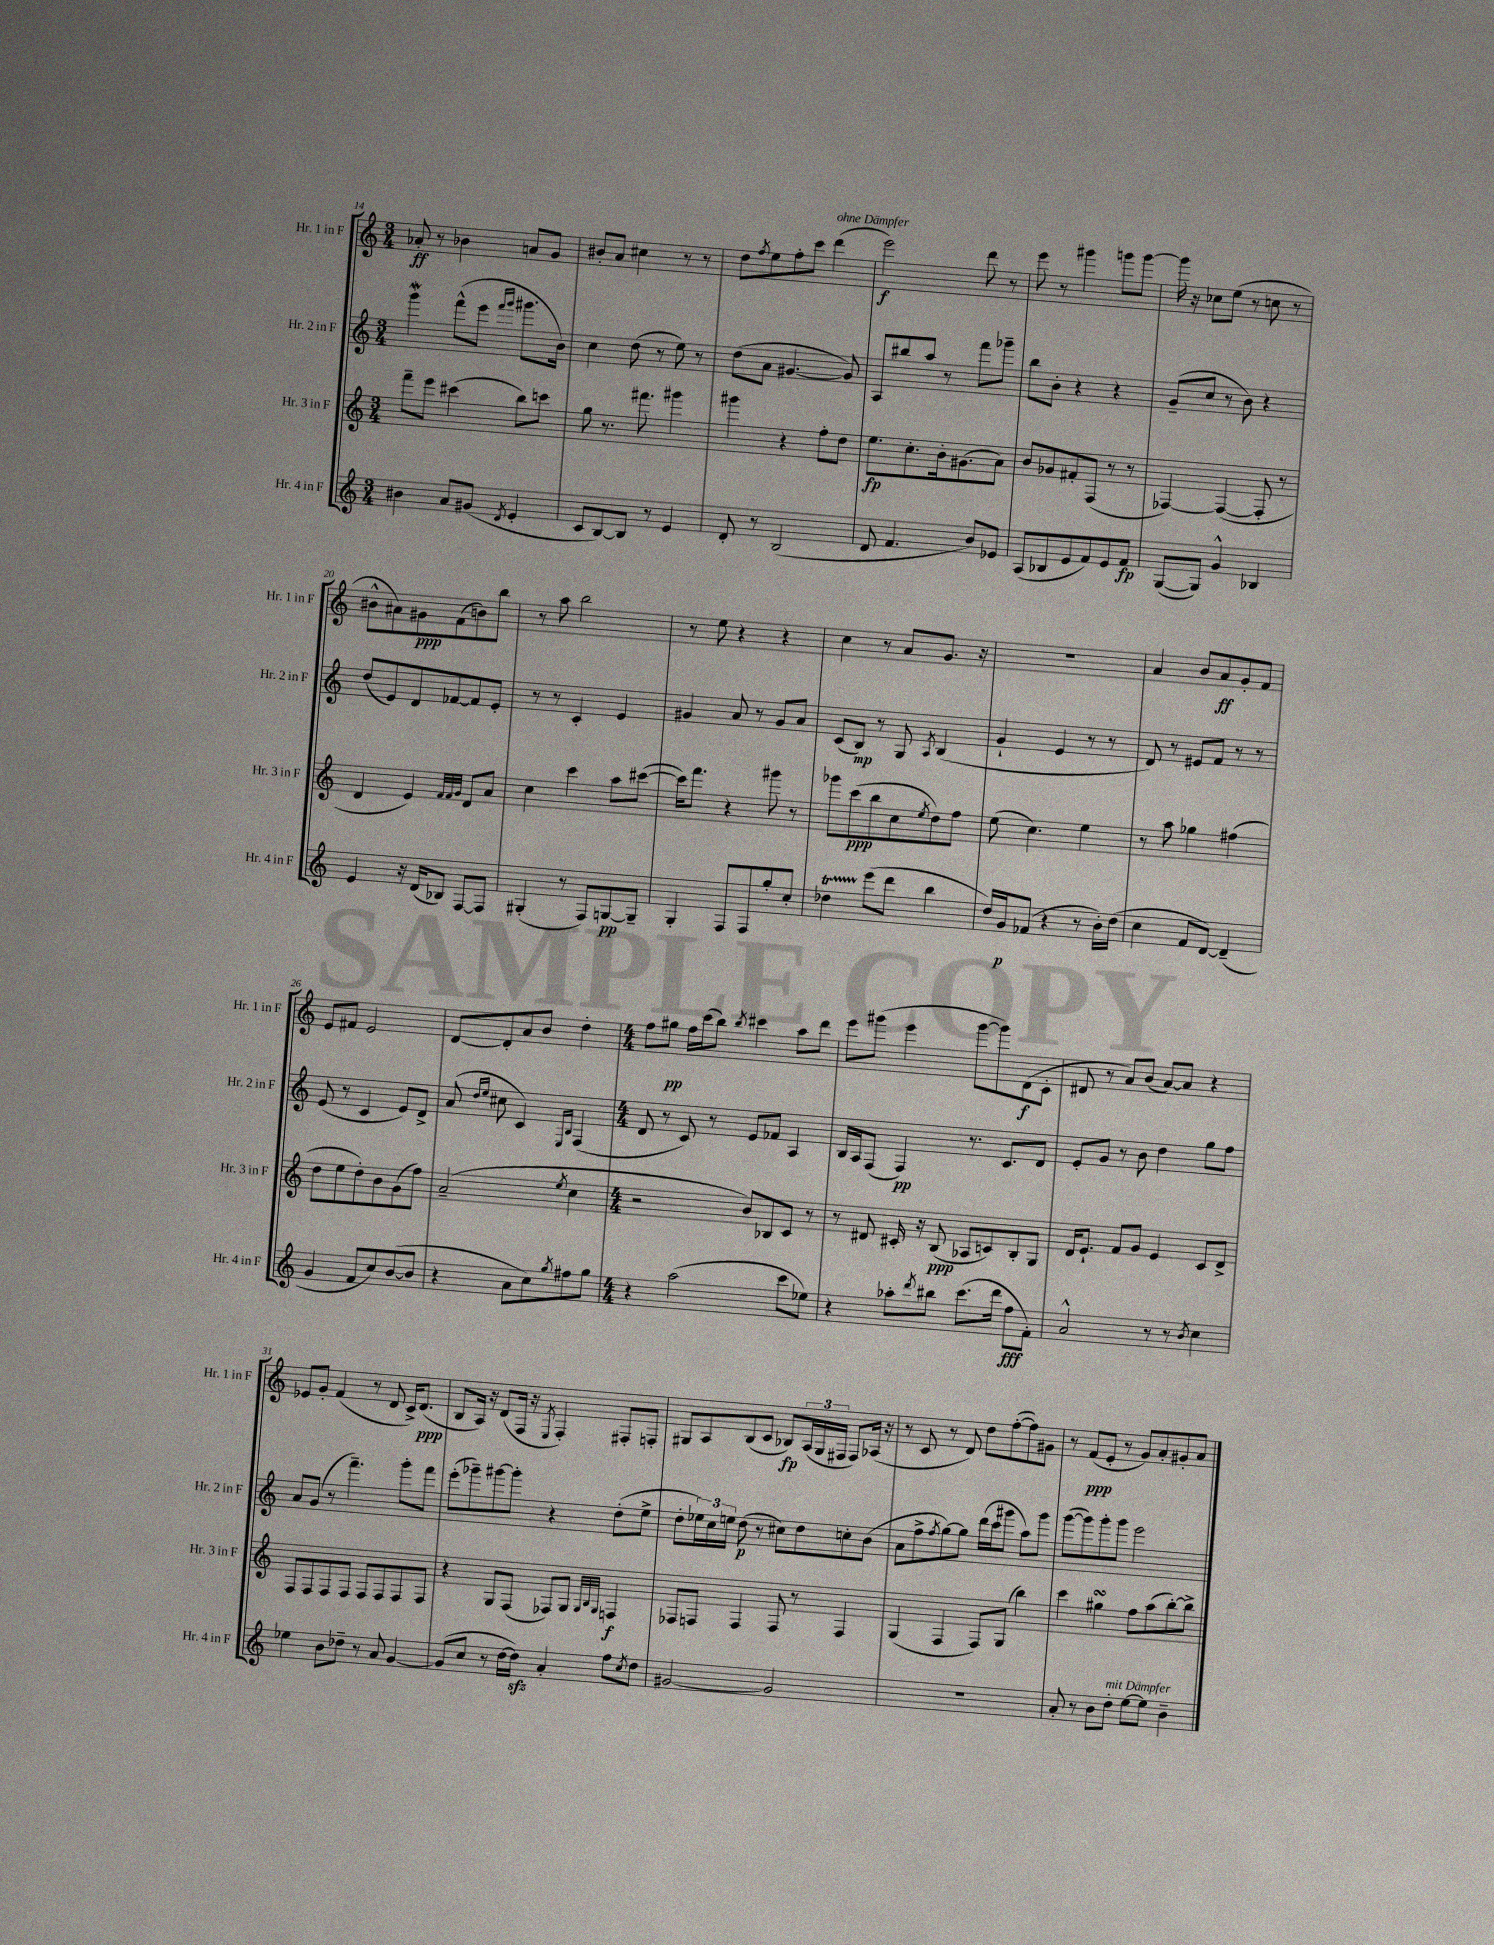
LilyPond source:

<<
\new StaffGroup <<
\new Staff = "s0" \with { instrumentName = "Hr. 1 in F" shortInstrumentName = "Hr. 1 in F" } {
    \clef treble \key c \major \numericTimeSignature \time 3/4
    aes'8-.\ff r8 bes'4 a'8 g'8 |
    bis'8-. a'8 cis''4 r8 r8 |
    d''8 \acciaccatura { f''8 } e''8 f''8-. c'''8 d'''4^\markup { \italic "ohne Dämpfer" }( |
    e'''2\f) d'''8 r8 |
    e'''8 r8 gis'''4 g'''8 g'''8~ |
    g'''16 r16 ces''8 e''8( r8 c''8 r8 |
    bis'8-^ ais'8) gis'8\ppp f'8( b'8) b''8 |
    r8 a''8 b''2 |
    r8 e''8 r4 r4 |
    c''4 r8 a'8 g'8. r16 |
    R2. |
    a'4 b'8 a'8\ff g'8-. f'8 |
    e'8 fis'8 e'2 |
    d'8~ d'8-. a'8 b'8 d''4-. |
    \numericTimeSignature \time 4/4 f''8 gis''8\pp f''16 c'''16( b''8) \acciaccatura { b''8 } cis'''4 a''8 d'''8 |
    e'''8 gis'''8( e'''4 gis'''8~ gis'''8) d'8\f( c'8-. |
    dis'8 r8 a'8) b'8( a'8~) a'8 r4 |
    ees'8 g'8-. f'4( r8 d'8 c'16->) d'8.\ppp( |
    b8 a16) r16 d'8( f16 r16 \acciaccatura { e8 } f4-.) fis8-. f8-. |
    gis8 a8 b8( c'8 bes8\fp) \tuplet 3/2 { a16( gis16 fis16 } fis8) aes16( r16 |
    r8 c'8 r8 d'8) d''8 f''8~-.( f''8) gis'8 |
    r8 f'8\ppp( e'8-. r8 g'8) a'8-. gis'8-. a'8 \bar "|." |
}
\new Staff = "s1" \with { instrumentName = "Hr. 2 in F" shortInstrumentName = "Hr. 2 in F" } {
    \clef treble \key c \major \numericTimeSignature \time 3/4
    g'''4\mordent f'''8-^( e'''8 \grace { f'''16 g'''16 } gis'''8. b'16) |
    c''4 d''8( r8 e''8) r8 |
    d''8( a'8 gis'4.~ gis'8) |
    a8 bis''8 a''8 r8 f'''8 ges'''8-- |
    b''8 b'8-. r4 r4 |
    g'8--( c''8 r8 b'8) r4 |
    d''8( e'8) d'8 fes'8~ fes'8 e'8-. |
    r8 r8 c'4-. e'4 |
    gis'4 a'8 r8 gis'8 a'8 |
    c'8( b8\mp) r8 g8 \acciaccatura { a8 } b4( |
    g'4-! e'4 r8 r8 |
    d'8) r8 eis'8 f'8 r8 r8 |
    e'8( r8 c'4 e'8) d'8-> |
    a'8( \grace { d''16 e''16 } cis''8 c'4) \grace { e16 b16 } f4( |
    \numericTimeSignature \time 4/4 d'8 r8 c'8) r8 e'8 fes'8 a4 |
    b16 a16 f8( f4\pp) r8. c'8. d'8 |
    e'8-. g'8 r8 b'8 d''4 g''8 f''8 |
    a'8 g'8( r8 f'''4.--) g'''8-. f'''8 |
    e'''8-.( ges'''8--) gis'''8~ gis'''8-. r4 d''8-.( e''8-> |
    d''8-. \tuplet 3/2 { ees''16) c''16 e''16 } d''8\p( r8 cis''8) d''8 c''8-. b'8( |
    a'8 f''8-> \acciaccatura { f''8 } g''8~) g''8 d'''16( c'''16 gis'''8 a''8) gis'''8 |
    g'''8~( g'''8) g'''8-. g'''8 e'''2 \bar "|." |
}
\new Staff = "s2" \with { instrumentName = "Hr. 3 in F" shortInstrumentName = "Hr. 3 in F" } {
    \clef treble \key c \major \numericTimeSignature \time 3/4
    f'''8-- e'''8 cis'''4( b''8) c'''8 |
    g''8 r8. fis'''8. gis'''4 |
    gis'''4 r4 f''8-. d''8 |
    e''8.\fp c''8.-. b'16-. gis'8.( a'8) |
    b'8 ges'8 fis'8-. f8( r8 r8 |
    fes4~) fes4~( fes8-. r8 |
    d'4 e'4) \grace { f'32 f'32 g'32 } d'8 a'8 |
    c''4 c'''4 a''8 cis'''8~( |
    cis'''16) f'''8. r4 gis'''8 r8 |
    ges'''8 c'''8\ppp( b''8 c''8 \acciaccatura { e''8 } d''8) f''8 |
    e''8( c''4.) e''4 |
    r8 a''8 ges''4 fis''4( |
    d''8 e''8 d''8-.) b'8 g'8( f''8) |
    a'2--( \acciaccatura { e''8 } c''4 |
    \numericTimeSignature \time 4/4 r2 b'8) bes8 c'8 r8 |
    r8 dis'8 cis'16-. r16 b8\ppp( aes8 c'8) b8-. g8 |
    d'16 e'8.-! f'8 g'8 e'4 c'8 d'8-> |
    f8 f8 f8 f8 f8 f8 f8 f8 |
    r4 g8 f8( fes8) g8 \grace { g32 b32 g32 } f4\f |
    fes8 f8 f4 f8 r8 f4 |
    g4( f4 f8) g8( b''4) |
    c'''4 gis''4\turn f''8 a''8( b''8~-.) b''8-> \bar "|." |
}
\new Staff = "s3" \with { instrumentName = "Hr. 4 in F" shortInstrumentName = "Hr. 4 in F" } {
    \clef treble \key c \major \numericTimeSignature \time 3/4
    bis'4 a'8 gis'8( \acciaccatura { d'8 } e'4-. |
    c'8 b8~) b8 r8 e'4 |
    d'8-. r8 b2( |
    d'8 f'4. b'8) ees'8 |
    a8( bes8 e'8 f'8) e'8 f'8\fp |
    g8~( g8) g'4-^ bes4 |
    e'4 r16 d'16( bes8) f8~ f8 |
    gis4-.( r8 f8) g8~\pp g8-- |
    g4-. f8 f8 g''8-. c''8-. |
    des''4\startTrillSpan e'''8\stopTrillSpan( d'''8 b''4 |
    d''16) g'16\p fes'8( r4 r8 b'16-.) d''16( |
    c''4 f'8 d'8~) d'4--( |
    g'4 f'8 c''8) b'8~( b'8 |
    r4 a'8 c''8) \acciaccatura { g''8 } fis''8 g''8 |
    \numericTimeSignature \time 4/4 r4 a''2( c'''8 ees''8) |
    r4 aes''8-. \acciaccatura { d'''8 } bis''8 c'''8.( d'''16 f''8\fff f'8-.) |
    a'2-^ r8 r8 \acciaccatura { b'8 } c''4 |
    ees''4 b'8 des''8-- r8 a'8 g'4~ |
    g'8( c''8 r8 d''16~ d''16\sfz) a'4-. f''8 \acciaccatura { c''8 } d''8 |
    gis'2~ gis'2 |
    R1 |
    a'8-. r8 b'8 d''8-.^\markup { \italic "mit Dämpfer" } e''8~ e''8 b'4-- \bar "|." |
}
>>
>>
\layout { \context { \Score currentBarNumber = #14 } }
